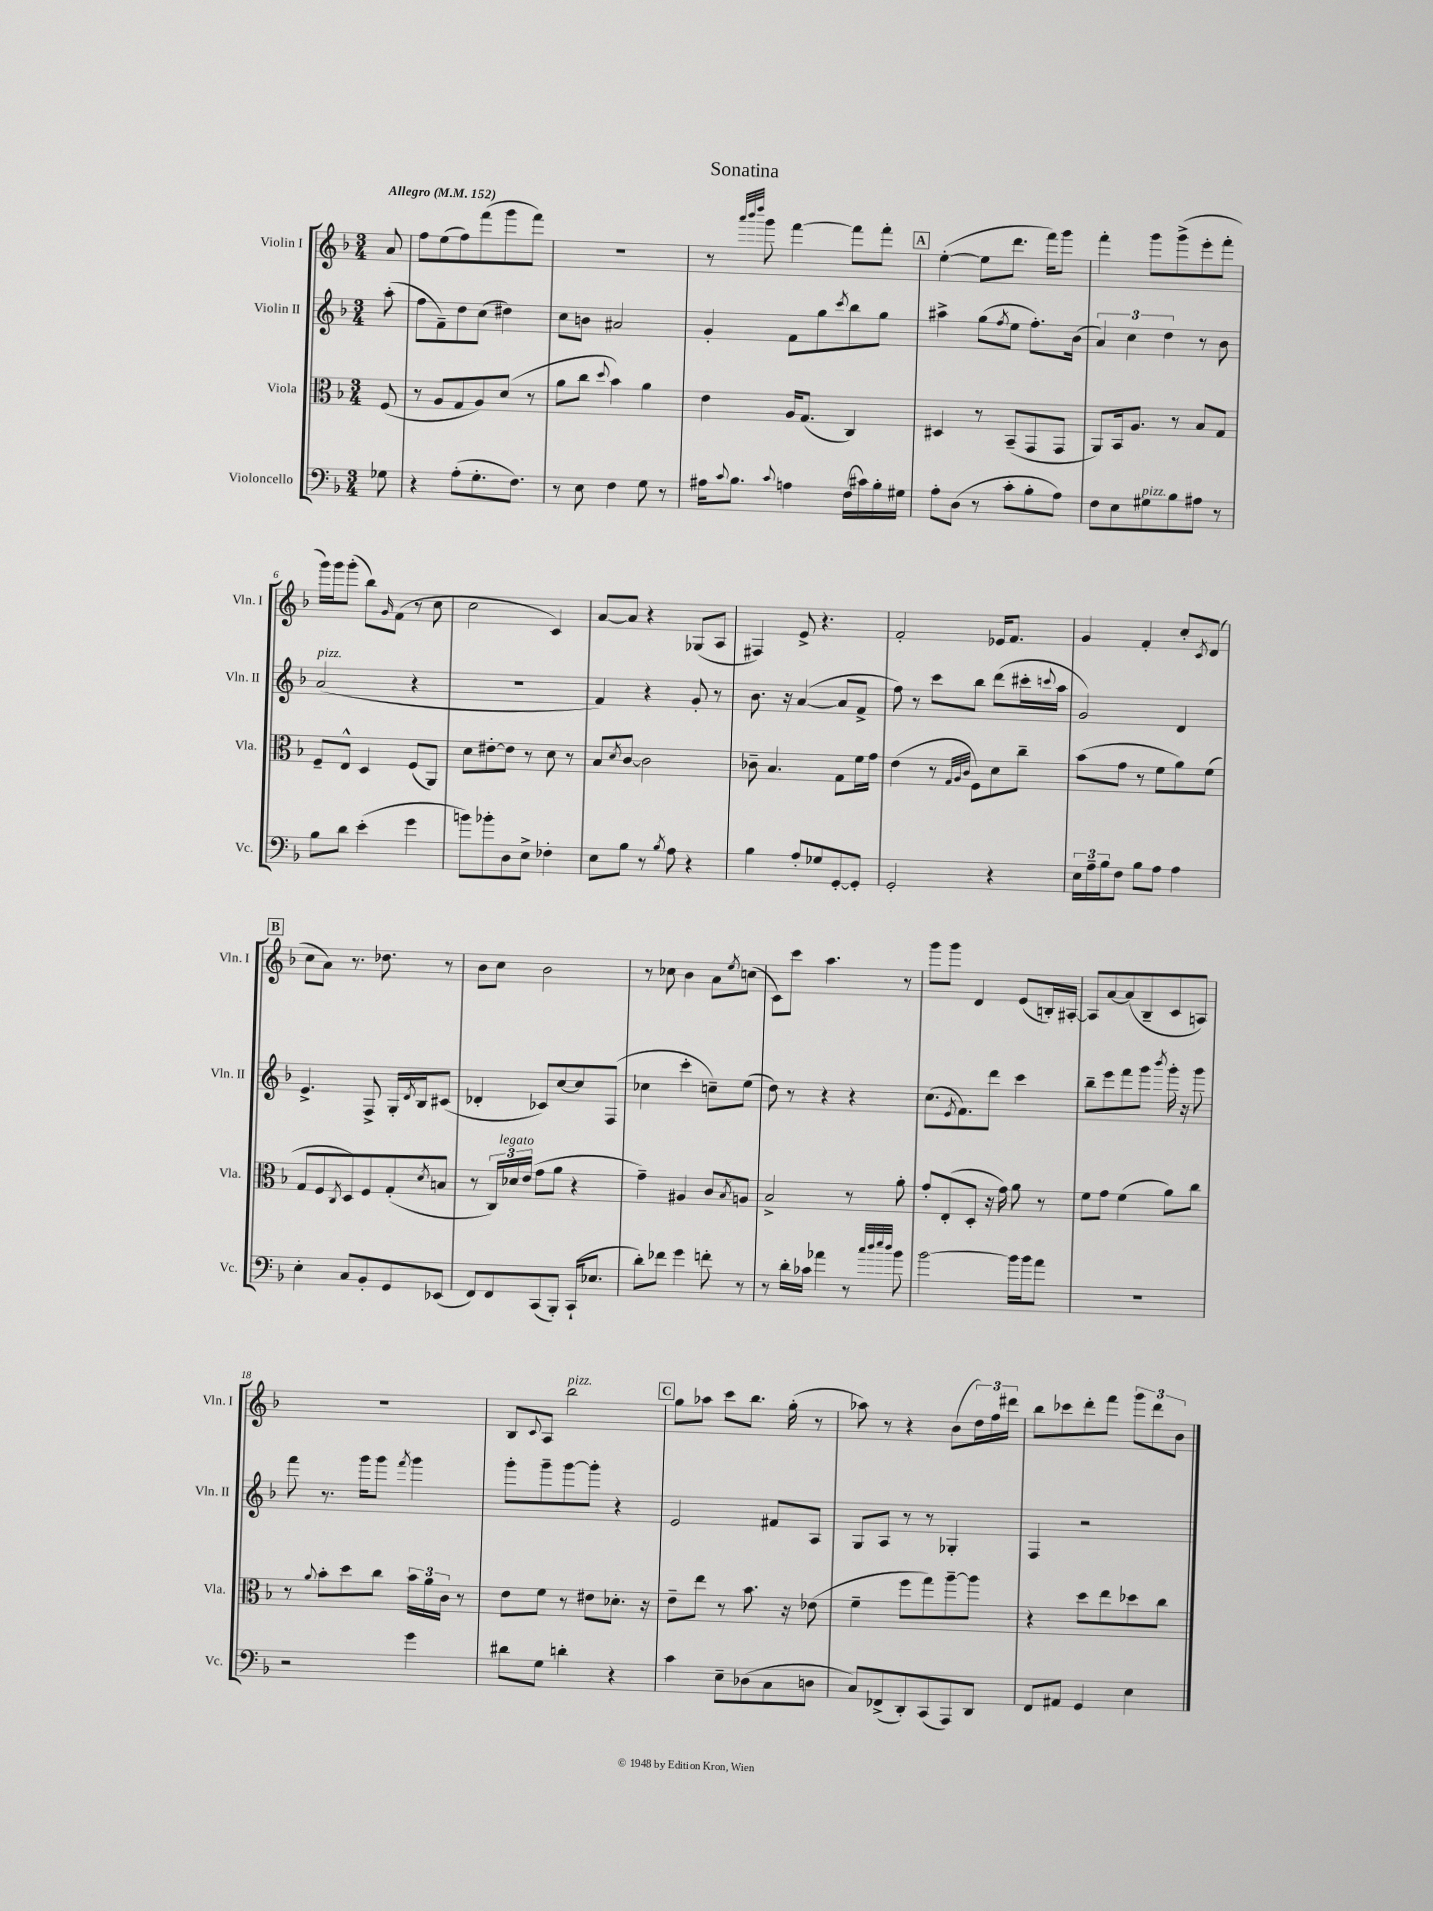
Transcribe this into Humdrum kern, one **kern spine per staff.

**kern	**kern	**kern	**kern
*staff4	*staff3	*staff2	*staff1
*clefF4	*clefC3	*clefG2	*clefG2
*k[b-]	*k[b-]	*k[b-]	*k[b-]
*M3/4	*M3/4	*M3/4	*M3/4
*MM152	*MM152	*MM152	*MM152
8G-	(8F	(8aa'	8a
=	=	=	=
4r	8r	8ff	8ff
.	8A	8f~)	(8ee
(8A'	8G	8dd	8ff)
8.G'	8A)	(8cc	(8fff
.	(8d	4dd#)	8ggg
8.F)	.	.	.
.	8r	.	8fff)
=	=	=	=
8r	8a	8cc	2.r
8E	8cc	8b	.
.	8qqdd	.	.
4F	4b-)	2a#	.
8G	4a	.	.
8r	.	.	.
=	=	=	=
16A#	4e	4g'	8r
8qqc	.	.	.
8.B-	.	.	.
.	.	.	32qqaaa
.	.	.	32qqbbb-
.	.	.	32qqdddd
.	.	.	8ggg
8qqc	.	.	.
4A	16A	8f	[4fff
.	(8.G	.	.
.	.	8gg	.
.	.	8qccc	.
(16F	4C)	8bb-	8fff]
16c#)	.	.	.
16B-'	.	8gg	8fff'
16G#	.	.	.
=	=	=	=
8A'	4D#	4aa#^	([4ee'
(8D	.	.	.
8r	8r	(8gg	8ee]
.	.	8qff	.
8c'	(8BB-~	8ee	8.ddd
8B-'	8GG	8.ff')	.
.	.	.	16fff)
8A)	8GG	.	8ggg
.	.	(16b-	.
=	=	=	=
8F	8AA)	6a)	4fff'
8E	16BB-	.	.
.	.	6cc	.
.	8.A	.	.
8G#	.	.	8ggg
.	.	6dd	.
8B-	8r	.	(8ggg^
8A#	8B-	8r	8eee'
8r	8G	8b-	8fff'
=	=	=	=
8B-	8F~	(2a	16ggg)
.	.	.	16ggg
8d	8E^^	.	(8ggg'
(4e'	4D	.	8bb-)
.	.	.	16qqg
.	.	.	(8f
4g	(8F	4r	8r
.	8AA)	.	8cc
=	=	=	=
8b)	8d	2.r	2cc
8b-'	[8e#'	.	.
8D	8e#]	.	.
8E^	8r	.	.
4F-'	8d	.	4c)
.	8r	.	.
=	=	=	=
8E	8B-	4f)	[8a
.	8qd	.	.
8B-	[8c	.	8a]
8r	2c]	4r	4r
8qB-	.	.	.
8A	.	.	.
4r	.	8g'	(8G-
.	.	8r	8A
=	=	=	=
4B-	8c-~	8.b-	4F#)
.	4.B-	.	.
.	.	16r	.
8A'	.	([4a	8e^
8G-	.	.	4.r
[8GG'	8G	8a]	.
8GG']	16f	8f^	.
.	16g	.	.
=	=	=	=
2GG'	(4e	8ff)	2f'
.	.	8r	.
.	8r	8ccc	.
.	32qqG	.	.
.	32qqA	.	.
.	32qqc	.	.
.	8F)	8bb-	.
4r	8d	(8ddd	16e-
.	.	.	8.f
.	8cc~	16ccc#'	.
.	.	8qqccc	.
.	.	16aa	.
=	=	=	=
24E	(8b-	2g)	4g
24A~	.	.	.
24B-	.	.	.
8F	8g	.	.
8B-	8r	.	4f'
8A	8f	.	.
4A	8a)	4d	8cc'
.	.	.	8qc
.	(8f	.	(8d
=	=	=	=
4E'	8G	4.e^	8cc
.	8F	.	8a)
.	8qC	.	.
8C	8D)	.	8.r
8BB-'	8F	8F^	.
.	.	.	8.dd-
8GG	(8G'	16G'	.
.	.	8qd	.
.	.	16B-	.
.	8qd	.	.
(8EE-	8B	(8c#	8r
=	=	=	=
8FF)	8r	4d-'	8b-
8FF	24C)	.	8cc
.	24d-	.	.
.	(24e	.	.
(8CC	8g	8c-)	2b-
8BBB-')	8a	[8cc	.
(16CC`	4r	8cc]	.
8.E-	.	.	.
.	.	(8F	.
=	=	=	=
8d')	4g~)	4cc-	8r
8f-	.	.	8cc-
4g	4A#	4ccc'	4b-
8f'	8c	8cc~)	8a
.	8qB-	.	8qee
8r	8A	(8ee	(8cc
=	=	=	=
8r	2B-^	8dd)	8c)
16d'	.	8r	8ccc
16c-	.	.	.
4a-	.	4r	4.aa
8r	8r	4r	.
32qqcc	.	.	.
32qqdd	.	.	.
32qqee	.	.	.
32qqdd	.	.	.
8b-	8a'	.	8r
=	=	=	=
[2b-	8g'	(8.cc	8ggg
.	(8E'	.	8ggg
.	.	8qe	.
.	.	8.f)	.
.	8D'	.	4d
.	16r	8ddd	.
.	16g)	.	.
16b-]	8a	4ccc	(8e
16b-	.	.	.
8a	8r	.	16B')
.	.	.	[16A#'
=	=	=	=
2.r	8f	8bb-~	8A#]
.	8g	8eee	[8a
.	(4f	8fff	(8a]
.	.	8ggg	8B-~
.	.	8qbbb-	.
.	8a)	16ggg'	8c
.	.	16r	.
.	8cc	8ggg	8A)
=	=	=	=
2r	8r	8fff	2.r
.	8qqa	.	.
.	8b-'	8.r	.
.	8dd	.	.
.	.	16ggg	.
.	8cc	8ggg	.
.	.	8qfff	.
4g	24b-	4ggg	.
.	24a	.	.
.	24c	.	.
.	8r	.	.
=	=	=	=
8d#	8e	8ggg'	8B-
.	.	.	8qqc
8G	8f	8ggg~	8A
4d'	8r	[8ggg	2bb-
.	8e#	8ggg']	.
4r	8.d-'	4r	.
.	16r	.	.
=	=	=	=
4c	8e~	2e	8gg
.	8ee	.	8aa-
8E~	8r	.	8ccc
(8D-	8.b-	.	8.bb-
8C	.	8f#	.
.	16r	.	(16gg'
8D	(8e-	8A	8r
=	=	=	=
8C)	4f~	8G	8aa-)
(8FF-^	.	8A	8r
8DD')	8ff	8r	4r
(8CC	8gg)	8r	.
8AAA)	[8aa~	4G-'	(8b-
8DD	8aa]	.	24dd)
.	.	.	24ff
.	.	.	24ddd#
=	=	=	=
8FF	4r	4F	8bb-
8AA#	.	.	8ccc-
4GG	8dd	2r	8ddd'
.	8ee	.	8fff
4E	8dd-	.	12ggg
.	.	.	12ddd
.	8cc	.	.
.	.	.	12b-
==	==	==	==
*-	*-	*-	*-
